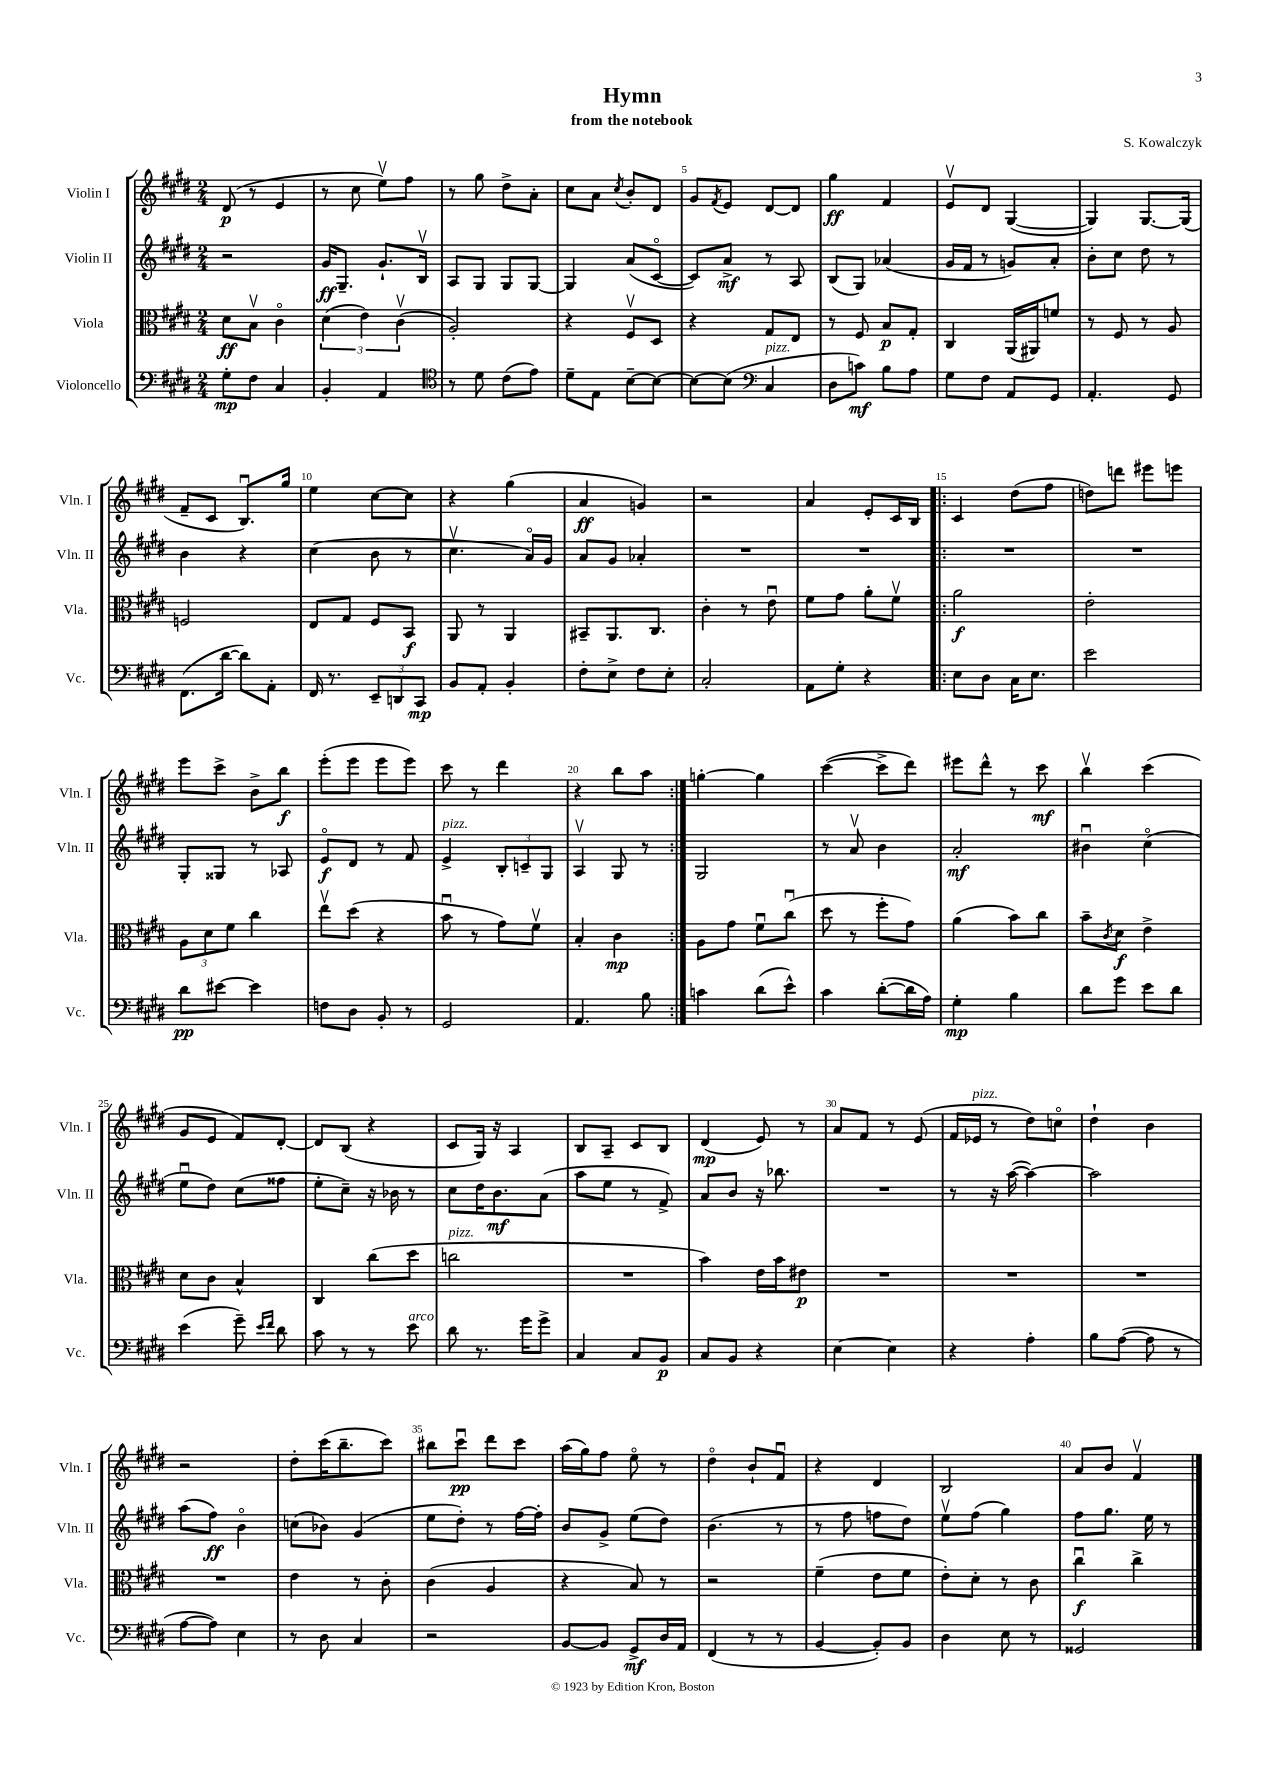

**kern	**kern	**kern	**kern
*staff4	*staff3	*staff2	*staff1
*clefF4	*clefC3	*clefG2	*clefG2
*k[f#c#g#d#]	*k[f#c#g#d#]	*k[f#c#g#d#]	*k[f#c#g#d#]
*M2/4	*M2/4	*M2/4	*M2/4
8G#'	8d#	2r	(8d#
8F#	8Bv	.	8r
4C#	4c#o	.	4e
=	=	=	=
4BB'	(6d#	16g#	8r
.	.	8.G#~	.
.	.	.	8cc#
.	6e)	.	.
4AA	.	8.g#`	8eev)
.	(6c#v	.	.
.	.	.	8ff#
.	.	16Bv	.
=	=	=	=
*clefC4	*	*	*
8r	2A')	8A	8r
8d#	.	8G#	8gg#
(8c#	.	8G#	8dd#^
8e)	.	[8G#	8a'
=	=	=	=
8d#~	4r	4G#]	8cc#
8E	.	.	8a
.	.	.	8qcc#
[8B~	8F#v	(8a	8b'
8B_	8D#	[8c#o	8d#
=	=	=	=
8B_	4r	8c#])	8g#
.	.	.	8qf#
(8B]	.	8a^	8e
*clefF4	*	*	*
4C#	8G#	8r	[8d#
.	8E	8A	8d#]
=	=	=	=
8D#	8r	(8B	4gg#
8c)	8F#	8G#)	.
8B	8B	(4a-	4f#
8A	8G#'	.	.
=	=	=	=
8G#	4C#	16g#	8ev
.	.	16f#	.
8F#	.	8r	8d#
8AA	(16AA	8g)	([4G#
.	16AA#)	.	.
8GG#	8f	8a'	.
=	=	=	=
4.AA'	8r	8b'	4G#])
.	8F#	8cc#	.
.	8r	8dd#	[8.G#
8GG#	8A	8r	.
.	.	.	(16G#]
=	=	=	=
(8.FF#	2F	4b	8f#~
.	.	.	8c#
[16d#	.	.	.
8d#])	.	4r	8.Bu)
8AA'	.	.	.
.	.	.	16gg#
=	=	=	=
16FF#	8E	(4cc#	4ee
8.r	.	.	.
.	8G#	.	.
12EE~	8F#	8b	[8cc#
12DD	.	.	.
.	8BB	8r	8cc#]
12CC#	.	.	.
=	=	=	=
8BB	8AA	4.cc#v	4r
8AA'	8r	.	.
4BB'	4AA	.	(4gg#
.	.	16ao)	.
.	.	16g#	.
=	=	=	=
8F#'	8BB#~	8a	4a
8E^	8.AA	8g#	.
8F#	.	4a-'	4g)
.	8.C#	.	.
8E'	.	.	.
=	=	=	=
2C#'	4c#'	2r	2r
.	8r	.	.
.	8eu	.	.
=	=	=	=
8AA	8f#	2r	4a
8G#'	8g#	.	.
4r	8a'	.	8e'
.	8f#v	.	16c#
.	.	.	16B
=!|:	=!|:	=!|:	=!|:
8E	2a	2r	4c#
8D#	.	.	.
16C#	.	.	(8dd#
8.E	.	.	.
.	.	.	8ff#
=	=	=	=
2e	2e'	2r	8dd)
.	.	.	8ddd
.	.	.	8eee#
.	.	.	8eee
=	=	=	=
8d#	12A	8G#'	8eee
.	12d#	.	.
[8e#	.	8G##	8ccc#^
.	12f#	.	.
4e#]	4cc#	8r	8b^
.	.	8A-	8bb
=	=	=	=
8F	8eev	8eo	(8eee'
8D#	(8dd#	8d#	8eee
8BB'	4r	8r	8eee
8r	.	8f#	8eee)
=	=	=	=
2GG#	8bu	4e^	8ccc#
.	8r	.	8r
.	8g#)	12B'	4ddd#
.	.	12c~	.
.	8f#v	.	.
.	.	12G#	.
=	=	=	=
4.AA	4B'	4Av	4r
.	4c#	8G#	8bb
8B	.	8r	8aa
=:|!	=:|!	=:|!	=:|!
4c	8A	2G#	[4gg'
.	8g#	.	.
(8d#	8f#u	.	4gg]
8e^^)	(8cc#u	.	.
=	=	=	=
4c#	8dd#	8r	([4ccc#
.	8r	8av	.
([8d#'	8ff#'	4b	8ccc#^]
16d#]	8g#)	.	8ddd#)
16A)	.	.	.
=	=	=	=
4G#'	(4a	2a'	8eee#
.	.	.	8ddd#^^
4B	8b)	.	8r
.	8cc#	.	8ccc#
=	=	=	=
8d#	8b~	4b#u	4bbv
.	8qc#	.	.
8g#	8d#	.	.
8e	4e^	(4cc#o	(4ccc#
8d#	.	.	.
=	=	=	=
(4e	8d#	8eeu	8g#
.	8c#	8dd#)	8e
8g#~)	4B^^	(8cc#	8f#)
16qqe	.	.	.
16qqf#	.	.	.
8d#	.	8ff##	[8d#'
=	=	=	=
8c#	4C#	8ee'	8d#]
8r	.	8cc#~)	(8B
8r	(8cc#	16r	4r
.	.	16b-	.
8e	8dd#	8r	.
=	=	=	=
8d#	2cc	8cc#	8c#
8.r	.	16dd#	16G#)
.	.	8.b	16r
.	.	.	4A
16g#	.	.	.
8g#^	.	(8a	.
=	=	=	=
4C#	2r	8aa	8B
.	.	8ee	8A~
8C#	.	8r	8c#
8BB	.	8f#^)	8B
=	=	=	=
8C#	4b)	8a	(4d#
8BB	.	8b	.
4r	16e	16r	8e)
.	16b	8.bb-	.
.	8e#	.	8r
=	=	=	=
[4E	2r	2r	8a
.	.	.	8f#
4E]	.	.	8r
.	.	.	(8e
=	=	=	=
4r	2r	8r	16f#
.	.	.	16e-
.	.	16r	8r
.	.	([16aa	.
4A'	.	4aa_)	8dd#)
.	.	.	8cco
=	=	=	=
8B	2r	2aa]	4dd#`
([8A	.	.	.
8A]	.	.	4b
8r	.	.	.
=	=	=	=
[8A	2r	(8aa	2r
8A])	.	8ff#)	.
4E	.	4bo	.
=	=	=	=
8r	4e	(8cc	8dd#'
8D#	.	8b-)	(16ccc#
.	.	.	8.bb~
4C#	8r	(4g#	.
.	8c#'	.	8ccc#)
=	=	=	=
2r	(4c#	8ee	8bb#
.	.	8dd#')	8ccc#u
.	4A	8r	8ddd#
.	.	[16ff#	8ccc#
.	.	16ff#']	.
=	=	=	=
[8BB	4r	8b	(16aa
.	.	.	16gg#)
8BB]	.	8g#^	8ff#
8GG#^	8B)	(8ee	8eeo
16D#	8r	8dd#)	8r
16AA	.	.	.
=	=	=	=
(4FF#	2r	(4.b	4dd#o
8r	.	.	8b`
8r	.	8r	8f#u
=	=	=	=
[4BB	(4f#~	8r	4r
.	.	8ff#	.
8BB'])	8e	8ff	4d#
8BB	8f#	8dd#)	.
=	=	=	=
4D#	8e')	8eev	2B
.	8d#'	(8ff#	.
8E	8r	4gg#)	.
8r	8c#	.	.
=	=	=	=
2GG##	4cc#u	8ff#	8a
.	.	8.gg#	8b
.	4cc#^	.	4f#v
.	.	16ee	.
.	.	8r	.
==	==	==	==
*-	*-	*-	*-
